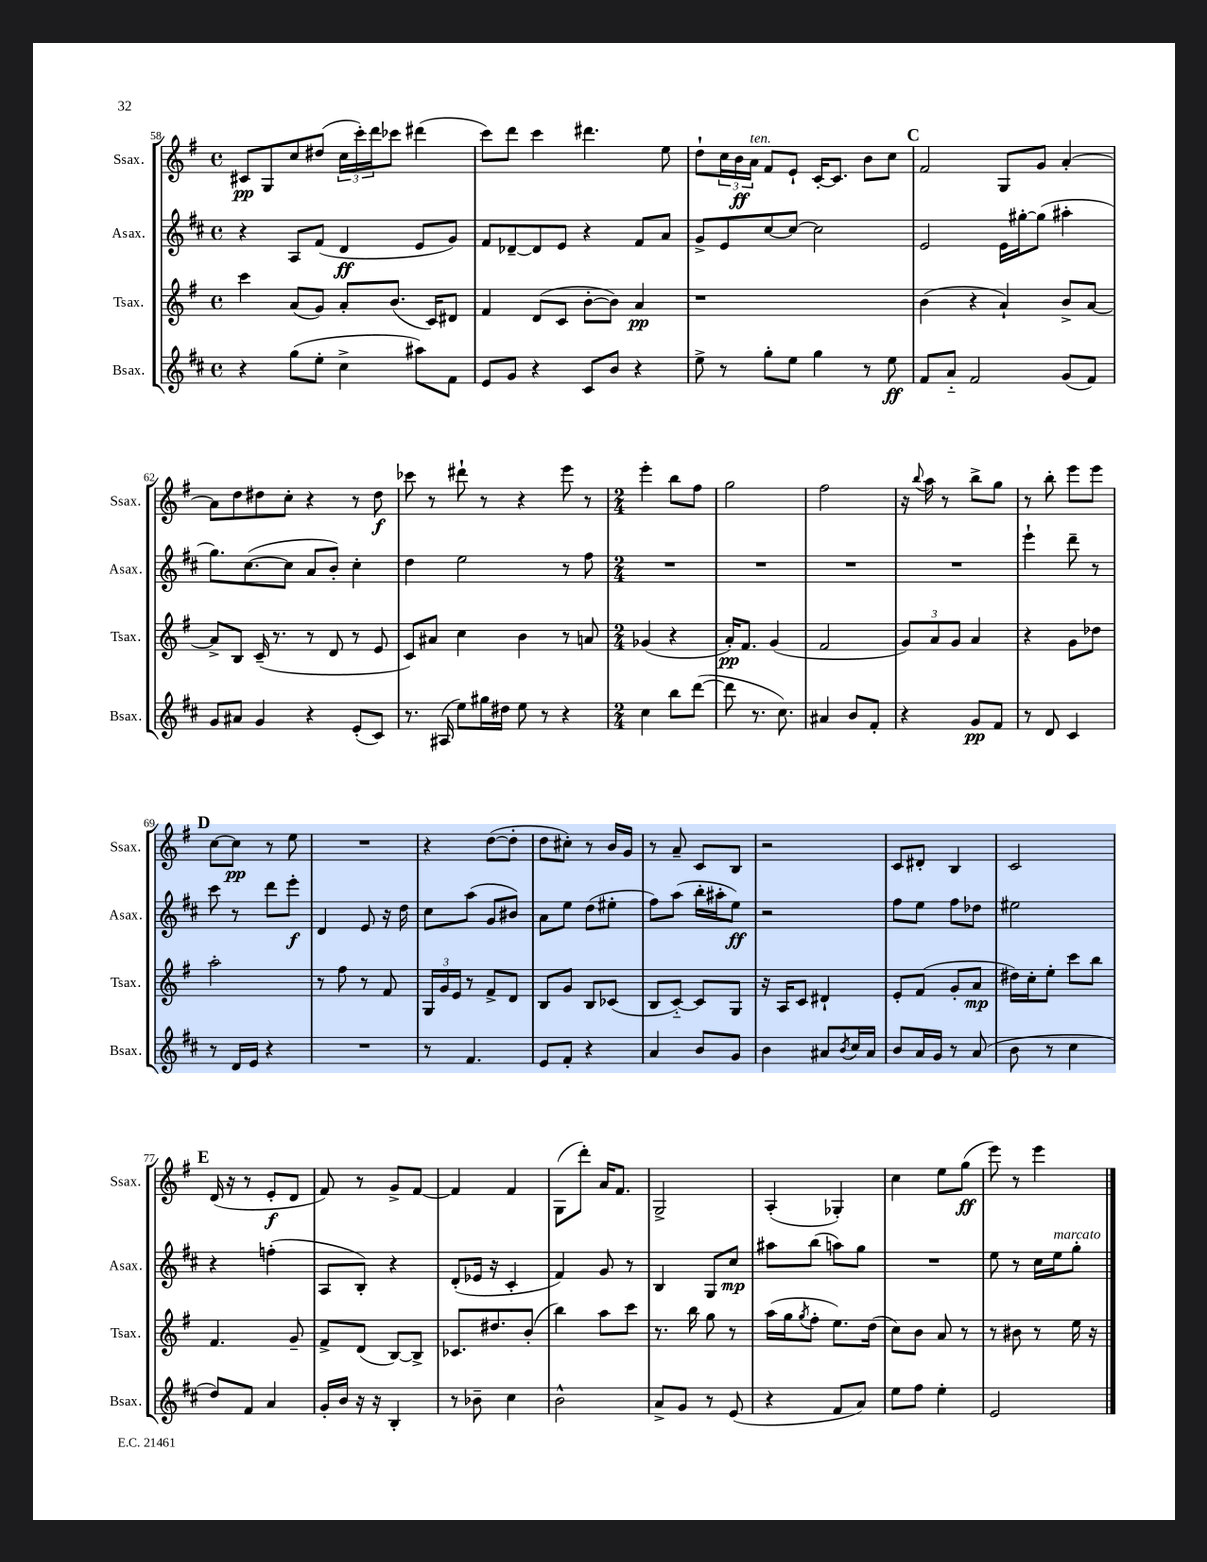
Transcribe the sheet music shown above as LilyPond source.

<<
\new StaffGroup <<
\new Staff = "s0" \with { instrumentName = "Ssax." shortInstrumentName = "Ssax." } {
    \clef treble \key g \major \defaultTimeSignature \time 4/4
    cis'8\pp g8 c''8 dis''8( \tuplet 3/2 { c''16 c'''16-.) d'''16 } ces'''8 dis'''4( |
    c'''8) d'''8 c'''4 dis'''4. e''8 |
    d''8-! \tuplet 3/2 { c''16 b'16\ff a'16^\markup { \italic "ten." } } fis'8 e'8-! c'16~-. c'8. b'8 c''8 |
    \mark \markup { \bold "C" } fis'2 g8 g'8 a'4~-. |
    a'8 d''8 dis''8 c''8-. r4 r8 dis''8\f |
    ces'''8 r8 dis'''8-! r8 r4 e'''8 r8 |
    \numericTimeSignature \time 2/4 e'''4-. b''8 fis''8 |
    g''2 |
    fis''2 |
    r16 \appoggiatura { b''8 } a''16 r8 b''8-> g''8 |
    r8 b''8-. e'''8 e'''8 |
    \mark \markup { \bold "D" } c''8~ c''8\pp r8 e''8 |
    R2 |
    r4 d''8~( d''8-. |
    d''8 cis''8-.) r8 b'16 g'16 |
    r8 a'8-- c'8 b8 |
    r2 |
    c'8 dis'8-. b4 |
    c'2 |
    \mark \markup { \bold "E" } d'16( r16 r8 e'8-.\f d'8 |
    fis'8) r8 g'8-> fis'8~ |
    fis'4 fis'4 |
    g8( d'''8-.) a'16 fis'8. |
    g2-> |
    a4-.( ges4-.) |
    c''4 e''8 g''8\ff( |
    e'''8) r8 e'''4 \bar "|." |
}
\new Staff = "s1" \with { instrumentName = "Asax." shortInstrumentName = "Asax." } {
    \clef treble \key d \major \defaultTimeSignature \time 4/4
    r4 a8 fis'8( d'4\ff e'8 g'8) |
    fis'8 des'8~-- des'8 e'8 r4 fis'8 a'8 |
    g'8-> e'8 cis''8~ cis''8~ cis''2 |
    \mark \markup { \bold "C" } e'2 e'16 gis''16~-. gis''8( ais''4-. |
    g''8.) cis''8.~( cis''8 a'8 b'8-.) cis''4-. |
    d''4 e''2 r8 fis''8 |
    \numericTimeSignature \time 2/4 R2 |
    R2 |
    R2 |
    R2 |
    e'''4-! d'''8-- r8 |
    \mark \markup { \bold "D" } cis'''8 r8 d'''8 e'''8-.\f |
    d'4 e'8 r16 d''16 |
    cis''8 a''8( g'8 bis'8) |
    a'8 e''8 d''8( eis''8-. |
    fis''8) a''8( b''16-. ais''16-. e''8\ff) |
    r2 |
    fis''8 e''8 fis''8 des''8 |
    eis''2 |
    \mark \markup { \bold "E" } r4 f''4-.( |
    a8 b8-.) r4 |
    d'8-.( ees'16 r16 cis'4-. |
    fis'4) g'8 r8 |
    b4 g8 cis''8\mp |
    ais''8 b''8( a''8) g''8 |
    R2 |
    e''8 r8 cis''16 e''16^\markup { \italic "marcato" } g''8-. \bar "|." |
}
\new Staff = "s2" \with { instrumentName = "Tsax." shortInstrumentName = "Tsax." } {
    \clef treble \key g \major \defaultTimeSignature \time 4/4
    c'''4 a'8( g'8) a'8-. b'8.( c'16) dis'8 |
    fis'4 d'8( c'8 b'8~-. b'8) a'4\pp |
    r1 |
    \mark \markup { \bold "C" } b'4( r4 a'4-!) b'8-> a'8~ |
    a'8-> b8 c'16--( r8. r8 d'8 r8 e'8 |
    c'8) ais'8 c''4 b'4 r8 a'8 |
    \numericTimeSignature \time 2/4 ges'4( r4 |
    a'16-.\pp) fis'8. g'4( |
    fis'2 |
    \tuplet 3/2 { g'8) a'8 g'8 } a'4 |
    r4 g'8 des''8 |
    \mark \markup { \bold "D" } a''2-. |
    r8 fis''8 r8 fis'8 |
    \tuplet 3/2 { g16 g'16 e'16 } r8 fis'8-> d'8 |
    b8 g'8 b8 ces'8( |
    b8 c'8~-_) c'8 g8 |
    r16 a16 c'8 dis'4-! |
    e'8-. fis'8( g'8-. a'8\mp |
    dis''16) c''16-. e''8-. c'''8 b''8 |
    \mark \markup { \bold "E" } fis'4. g'8-- |
    fis'8-> d'8( b8~) b8-> |
    ces'8. dis''8. b'8-.( |
    b''4) a''8 c'''8 |
    r8. b''16 g''8 r8 |
    a''16( g''16 \acciaccatura { g''8 } fis''8-. e''8.) d''16( |
    c''8) b'8 a'8 r8 |
    r8 bis'8 r8 e''16 r16 \bar "|." |
}
\new Staff = "s3" \with { instrumentName = "Bsax." shortInstrumentName = "Bsax." } {
    \clef treble \key d \major \defaultTimeSignature \time 4/4
    r4 g''8( e''8-. cis''4-> ais''8) fis'8 |
    e'8 g'8 r4 cis'8 b'8 r4 |
    e''8-> r8 g''8-. e''8 g''4 r8 e''8\ff |
    \mark \markup { \bold "C" } fis'8 a'8-_ fis'2 g'8( fis'8) |
    g'8 ais'8 g'4 r4 e'8-.( cis'8) |
    r8. ais16( e''8) gis''16 dis''16 e''8 r8 r4 |
    \numericTimeSignature \time 2/4 cis''4 b''8 d'''8~( |
    d'''8 r8. cis''8.) |
    ais'4 b'8 fis'8-. |
    r4 g'8\pp fis'8 |
    r8 d'8 cis'4 |
    \mark \markup { \bold "D" } r8 d'16 e'16 r4 |
    R2 |
    r8 fis'4. |
    e'8 fis'8-. r4 |
    a'4 b'8 g'8 |
    b'4 ais'8 \acciaccatura { b'8 } cis''16 ais'16 |
    b'8 a'16 g'16 r8 a'8( |
    b'8 r8 cis''4 |
    \mark \markup { \bold "E" } d''8) fis'8 a'4 |
    g'16-. b'16 r16 r16 b4-. |
    r8 bes'8-- cis''4 |
    b'2-^ |
    a'8-> g'8 r8 e'8( |
    r4 fis'8 a'8) |
    e''8 fis''8 e''4-. |
    e'2 \bar "|." |
}
>>
>>
\layout { \context { \Score currentBarNumber = #58 } }
